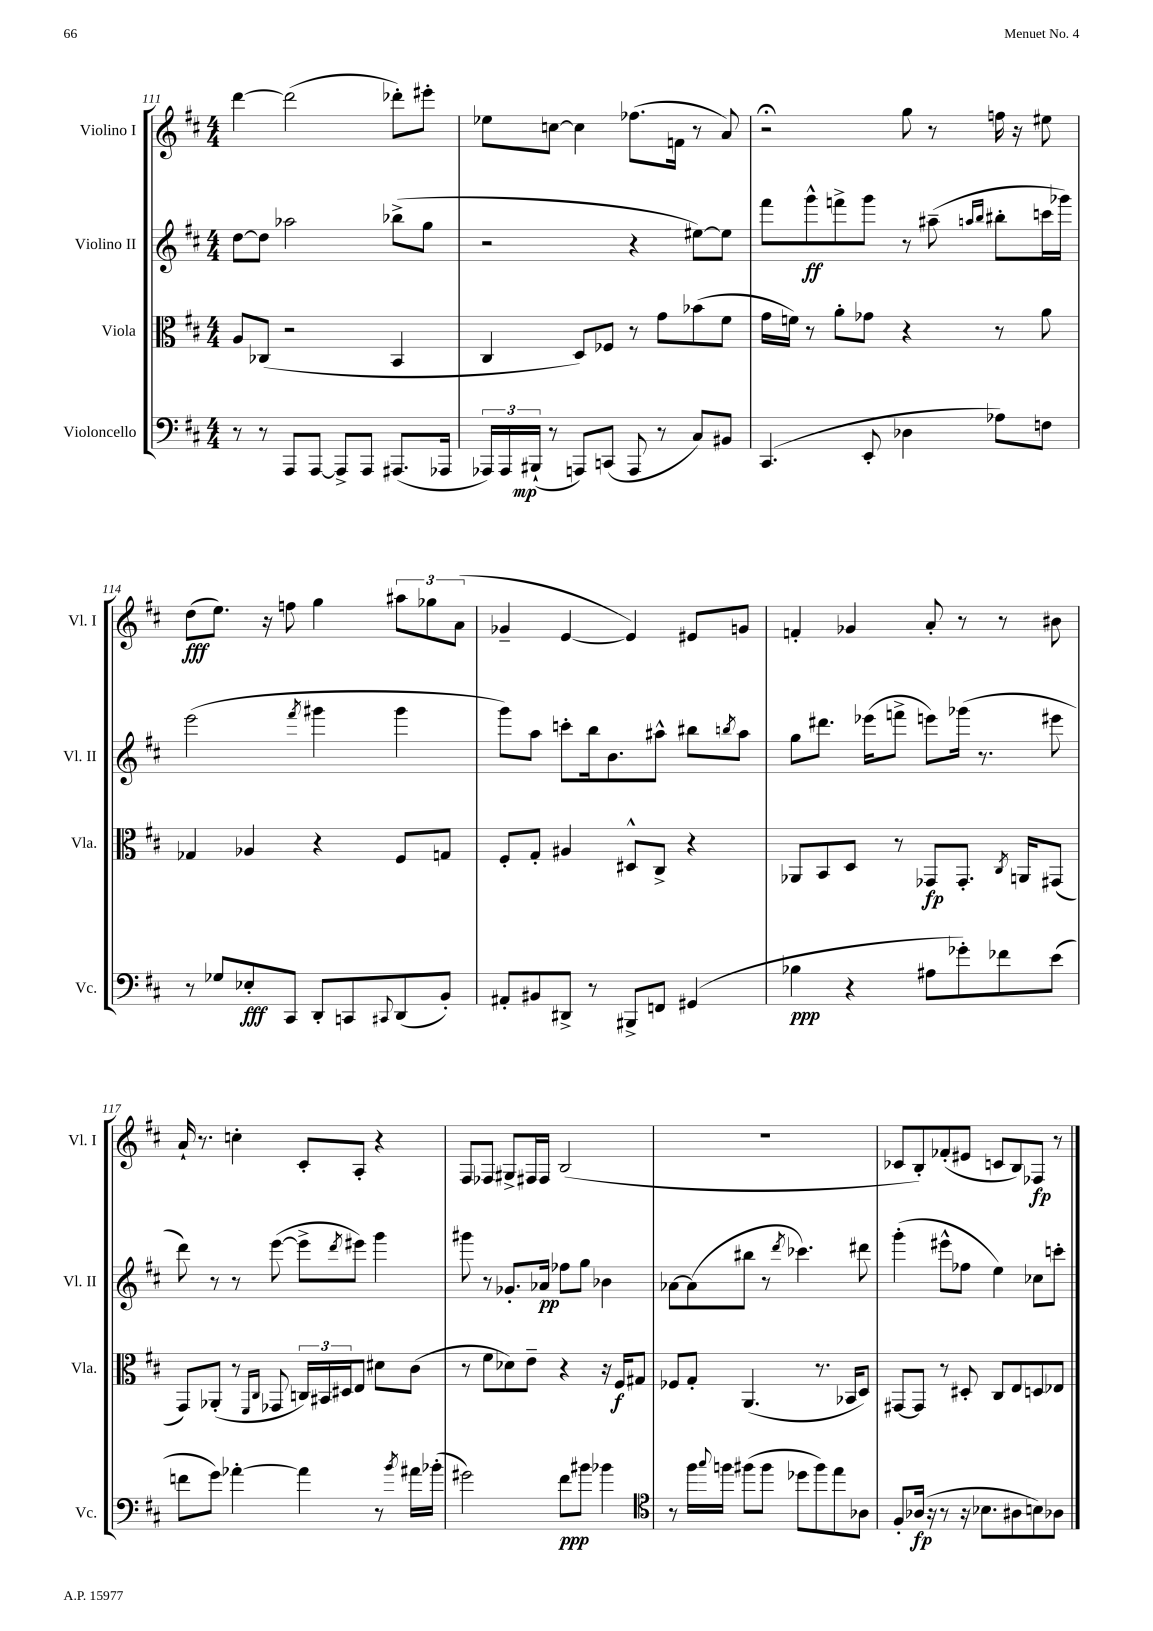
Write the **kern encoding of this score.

**kern	**kern	**kern	**kern
*staff4	*staff3	*staff2	*staff1
*clefF4	*clefC3	*clefG2	*clefG2
*k[f#c#]	*k[f#c#]	*k[f#c#]	*k[f#c#]
*M4/4	*M4/4	*M4/4	*M4/4
8r	8A/L	[8dd\L	[4ddd\
8r	(8C-/J	8dd\]J	.
8AAA/L	2r	2aa-\	(2ddd\]
[8AAA/J	.	.	.
8AAA^/]L	.	.	.
8AAA/J	.	.	.
(8.AAA#/L	4BB/	(8bb-^\L	8ddd-'\L)
.	.	8gg\J	8eee#'\J
16AAA-/Jk	.	.	.
=	=	=	=
24AAA-/LL)	4C#/	2r	8ee-\L
24AAA-/	.	.	.
(24BBB#`/JJ	.	.	.
8r	.	.	[8cc\J
8AAA/L)	8D/L)	.	4cc\]
(8CC/J	8F-/J	.	.
8AAA/	8r	4r	(8.ff-\L
8r	8g\L	.	.
.	.	.	16f\Jk
8C#/L)	(8b-\	[8ee#\L)	8r
8BB#/J	8f#\J	8ee#\]J	8a/)
=	=	=	=
(4.CC#/	16g\LL	8fff#\L	2r;
.	16f\JJ)	.	.
.	8r	8ggg^^\	.
.	8a'\L	8fff^\	.
8EE'/	8g-\J	8ggg\J	.
4D-\	4r	8r	8gg\
.	.	(8aa#~\	8r
.	.	16qqaa/LL	.
.	.	16qqbb/JJ	.
8A-\L)	8r	8bb#'\L	16ff\
.	.	.	16r
8F\J	8a\	16ccc\L	8ee#\
.	.	16ggg-\JJ)	.
=	=	=	=
8r	4G-/	(2eee\	(8dd\L
8G-/L	.	.	8.ee\J)
8E-'/	4A-/	.	.
.	.	.	16r
8CC#/J	.	.	8ff\
.	.	8qfff#/	.
8DD'/L	4r	4ggg#\	4gg\
8CC/	.	.	.
8qqCC#/	.	.	.
(8DD/	8F#/L	4ggg#\	12aa#\L
.	.	.	12gg-\
8BB'/J)	8G/J	.	.
.	.	.	(12a\J
=	=	=	=
8AA#'/L	8F#'/L	8ggg\L)	4g-~/
8BB#/	8G'/J	8aa\J	.
8DD#^/J	4A#/	8ccc'\L	[4e/
8r	.	16bb\k	.
.	.	8.b\	.
8BBB#^/L	8D#^^/L	.	4e/])
8FF/J	8C#^/J	8aa#^^\J	.
(4GG#/	4r	8bb#\L	8e#/L
.	.	8qbb/	.
.	.	8aa#\J	8g/J
=	=	=	=
4B-\	8AA-/L	8gg\L	4f'/
.	8BB/	8.ddd#\J	.
4r	8D/J	.	4g-/
.	.	(16eee-\LK	.
.	8r	8fff^\J	.
8A#\L	8GG-/L	8eee\L)	8a'/
8g-'\)	8.GG-'/J	(16ggg-\Jk	8r
.	.	8.r	.
8f-\	.	.	8r
.	8qC#/	.	.
.	16AA/LK	.	.
(8e\J	(8GG#/J	8eee#\	8b#\
=	=	=	=
8f\L	8GG/L)	8ddd\)	16a`/
.	.	.	8.r
8g\J)	(8AA-'/J	8r	.
[4a-'\	8r	8r	4cc'\
.	16qqFF#/LL	.	.
.	16qqC#/JJ	.	.
.	8GG-/	([8eee\	.
4a-\]	24C/LL)	8eee^\]L	8c#'/L
.	24BB#/	.	.
.	24D#/J	.	.
.	.	8qddd/	.
.	8E/J	8eee#\J)	8A'/J
8r	8d#\L	4ggg\	4r
8qb/	.	.	.
16a#\LL	(8c#\J	.	.
(16b-'\JJ	.	.	.
=	=	=	=
2g#\)	8r	8ggg#\	8F#/L
.	8f#\L	8r	8F-/J
.	8d-\)	8.g-'/L	8G#^/L
.	8e~\J	.	16F#/L
.	.	16a-/Jk	16F#/JJ
8f#\L	4r	8ff-\L	(2B/
8b#\J	.	8gg\J	.
4b-\	16r	4b-\	.
.	16F#/LK	.	.
.	8G#/J	.	.
=	=	=	=
*clefC4	*	*	*
8r	8F-/L	[8a-\L	1r
16ff#\LL	8G'/J	(8a-\]	.
8qqgg/	.	.	.
16ff\JJ	.	.	.
(8ff#\L	(4.AA/	8bb#\J	.
8ff#\J	.	8r	.
.	.	8qddd/	.
8dd-\L	.	4.ccc-\)	.
8ff#\)	8.r	.	.
8ee\	.	.	.
.	16BB-/LK	.	.
8A-\J	8D/J)	8ddd#\	.
=	=	=	=
8F#'/L	[8GG#/L	(4ggg'\	8c-/L
(16A-/Jk	8GG#/]J	.	8B'/)
16r	.	.	.
8r	8r	8eee#^^\L	(8f-'/
16r	8D#'/	8ff-\J	8e#/J
8.B-\L	.	.	.
.	8C#/L	4ee\)	8c/L
8A#\	8E/	.	8B/)
8B\)	8D/	8cc-\L	8F-/J
8A-\J	8E-/J	8ccc'\J	8r
==	==	==	==
*-	*-	*-	*-
